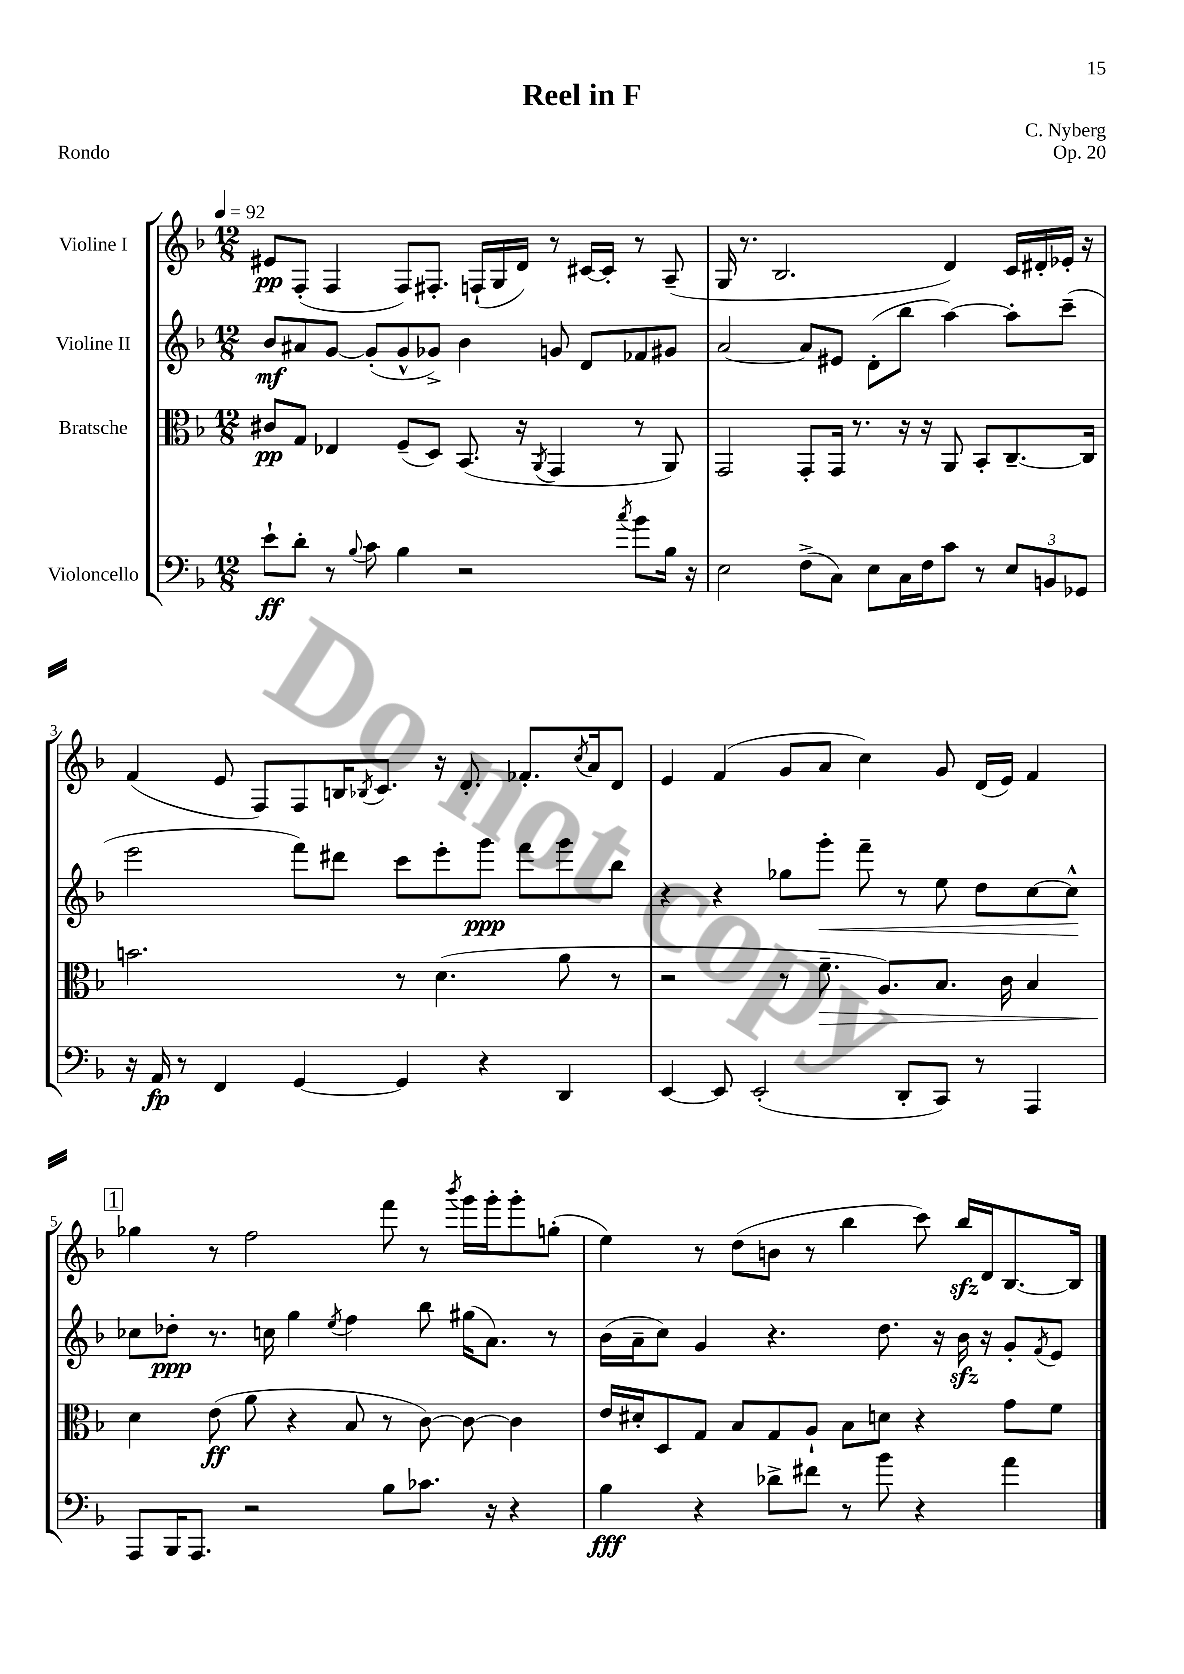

**kern	**dynam	**kern	**dynam	**kern	**dynam	**kern	**dynam
*part4	*part4	*part3	*part3	*part2	*part2	*part1	*part1
*staff4	*staff4	*staff3	*staff3	*staff2	*staff2	*staff1	*staff1
*I"Violoncello	*	*I"Bratsche	*	*I"Violine II	*	*I"Violine I	*
*clefF4	*	*clefC3	*	*clefG2	*	*clefG2	*
*k[b-]	*	*k[b-]	*	*k[b-]	*	*k[b-]	*
*M12/8	*	*M12/8	*	*M12/8	*	*M12/8	*
*MM92	*	*MM92	*	*MM92	*	*MM92	*
=1	=1	=1	=1	=1	=1	=1	=1
8e`\L	ff	8c#X/L	pp	8b-/L	mf	8e#X/L	pp
8d'\J	.	8G/J	.	8a#X/	.	(8F'/J	.
8r	.	4E-X/	.	[8g/J	.	4F/	.
8qqB-/	.	.	.	.	.	.	.
8c\	.	.	.	(8g'/L]	.	.	.
4B-\	.	(8F~/L	.	8g^^/	.	8F/L)	.
.	.	8D/J)	.	8g-X^/J)	.	8.F#X'/J	.
2r	.	(8.BB-/	.	4b-\	.	.	.
.	.	.	.	.	.	(16Fn`/LL	.
.	.	.	.	.	.	16G/	.
.	.	16r	.	.	.	16d/JJ)	.
.	.	8qAA/	.	.	.	.	.
.	.	4GG/	.	8gn/	.	8r	.
.	.	.	.	8d/L	.	[16c#X/LL	.
.	.	.	.	.	.	16c#'/JJ]	.
8qcc/	.	.	.	.	.	.	.
8b-\L	.	8r	.	8f-X/	.	8r	.
16B-\Jk	.	8AA/)	.	8g#X/J	.	(8A~/	.
16r	.	.	.	.	.	.	.
=2	=2	=2	=2	=2	=2	=2	=2
2E\	.	2GG/	.	[2a/	.	16G/	.
.	.	.	.	.	.	8.r	.
.	.	.	.	.	.	2.B-/	.
(8F^\L	.	8GG'/L	.	8a/L]	.	.	.
8C\J)	.	16GG/Jk	.	8e#X/J	.	.	.
.	.	8.r	.	.	.	.	.
8E\L	.	.	.	(8d'\L	.	.	.
16C\L	.	16r	.	8bb-\J	.	.	.
16F\J	.	16r	.	.	.	.	.
8c\J	.	8AA/	.	[4aa\)	.	4d/)	.
8r	.	8BB-'/L	.	.	.	.	.
12E/L	.	[8.C~/	.	8aa'\L]	.	16c/LL	.
.	.	.	.	.	.	16d#X'/	.
12BBn/	.	.	.	.	.	.	.
.	.	.	.	(8ccc~\J	.	16e-X'/JJ	.
12GG-X/J	.	.	.	.	.	.	.
.	.	16C/Jk]	.	.	.	16r	.
!!LO:LB:g=z
=3	=3	=3	=3	=3	=3	=3	=3
16r	.	2.bn\	.	2eee\	.	(4f/	.
16AA/	fp	.	.	.	.	.	.
8r	.	.	.	.	.	.	.
4FF/	.	.	.	.	.	8e/	.
.	.	.	.	.	.	8F/L)	.
[4GG/	.	.	.	8fff\L)	.	8F/	.
.	.	.	.	8ddd#X\J	.	16Bn/K	.
.	.	.	.	.	.	8qB-X/	.
.	.	.	.	.	.	8.c/J	.
4GG/]	.	8r	.	8ccc\L	.	.	.
.	.	(4.d\	.	8eee'\	.	16r	.
.	.	.	.	.	.	8.d'/	.
4r	.	.	.	8ggg\J	ppp	.	.
.	.	.	.	8fff\L	.	8.f-X'/L	.
4DD/	.	8a\	.	8ggg\	.	.	.
.	.	.	.	.	.	8qcc/	.
.	.	.	.	.	.	16a/k	.
.	.	8r	.	8bb-\J	.	8d/J	.
=4	=4	=4	=4	=4	=4	=4	=4
[4EE/	.	2r	.	4r	.	4e/	.
8EE/]	.	.	.	4r	.	(4f/	.
(2EE'/	.	.	.	.	.	.	.
.	.	8r	.	8gg-X\L	.	8g/L	.
!	!	!	!LO:HP:b	!	!LO:HP:b	!	!
.	.	8.f~\	>	8ggg'\J	<	8a/J	.
.	.	.	.	8fff~\	.	4cc\)	.
.	.	8.A/L)	.	.	.	.	.
8DD'/L	.	.	.	8r	.	.	.
8CC/J)	.	8.B-/J	.	8ee\	.	8g/	.
8r	.	.	.	8dd\L	.	(16d/LL	.
.	.	16c\	.	.	.	16e/JJ)	.
4AAA/	.	4B-/	.	[8cc\	.	4f/	.
.	.	.	.	8cc^^\J]	.	.	.
.	.	.	.	.	[	.	.
!!LO:LB:g=z
!!LO:REH:place=s1:t=1
=5	=5	=5	=5	=5	=5	=5	=5
8AAA/L	.	4d\	.	8cc-X\L	.	4gg-X\	.
16BBB-/K	.	.	.	8dd-X'\J	ppp	.	.
8.AAA/J	.	.	.	.	.	.	.
.	.	(8e\	] ff	8.r	.	8r	.
2r	.	8a\	.	.	.	2ff\	.
.	.	.	.	16ccn\	.	.	.
.	.	4r	.	4gg\	.	.	.
.	.	.	.	8qee/	.	.	.
.	.	8B-/	.	4ff\	.	.	.
8B-\L	.	8r	.	.	.	8fff\	.
8.c-X\J	.	[8c\)	.	8bb-\	.	8r	.
.	.	.	.	.	.	8qbbb-/	.
.	.	8c\_	.	(16gg#X\KL	.	16ggg\LL	.
16r	.	.	.	8.a\J)	.	16ggg'\J	.
4r	.	4c\]	.	.	.	8ggg'\	.
.	.	.	.	8r	.	(8ggn'\J	.
=6	=6	=6	=6	=6	=6	=6	=6
4B-\	fff	16e/LL	.	(16b-\LL	.	4ee\)	.
.	.	16d#X'/J	.	16a~\J	.	.	.
.	.	8D/	.	8cc\J)	.	.	.
4r	.	8G/J	.	4g/	.	8r	.
.	.	8B-/L	.	.	.	(8dd\L	.
8d-X^\L	.	8G/	.	4.r	.	8bn\J	.
8f#X\J	.	8A`/J	.	.	.	8r	.
8r	.	8B-\L	.	.	.	4bb-\	.
8b-\	.	8dn\J	.	8.dd\	.	.	.
4r	.	4r	.	.	.	8ccc\)	.
.	.	.	.	16r	.	.	.
.	.	.	.	16b-zz\	.	16bb-zz/LL	.
.	.	.	.	16r	.	16d/J	.
4a\	.	8g\L	.	8g'/L	.	[8.B-/	.
.	.	.	.	8qf/	.	.	.
.	.	8f\J	.	8e/J	.	.	.
.	.	.	.	.	.	16B-/Jk]	.
==	==	==	==	==	==	==	==
*-	*-	*-	*-	*-	*-	*-	*-
